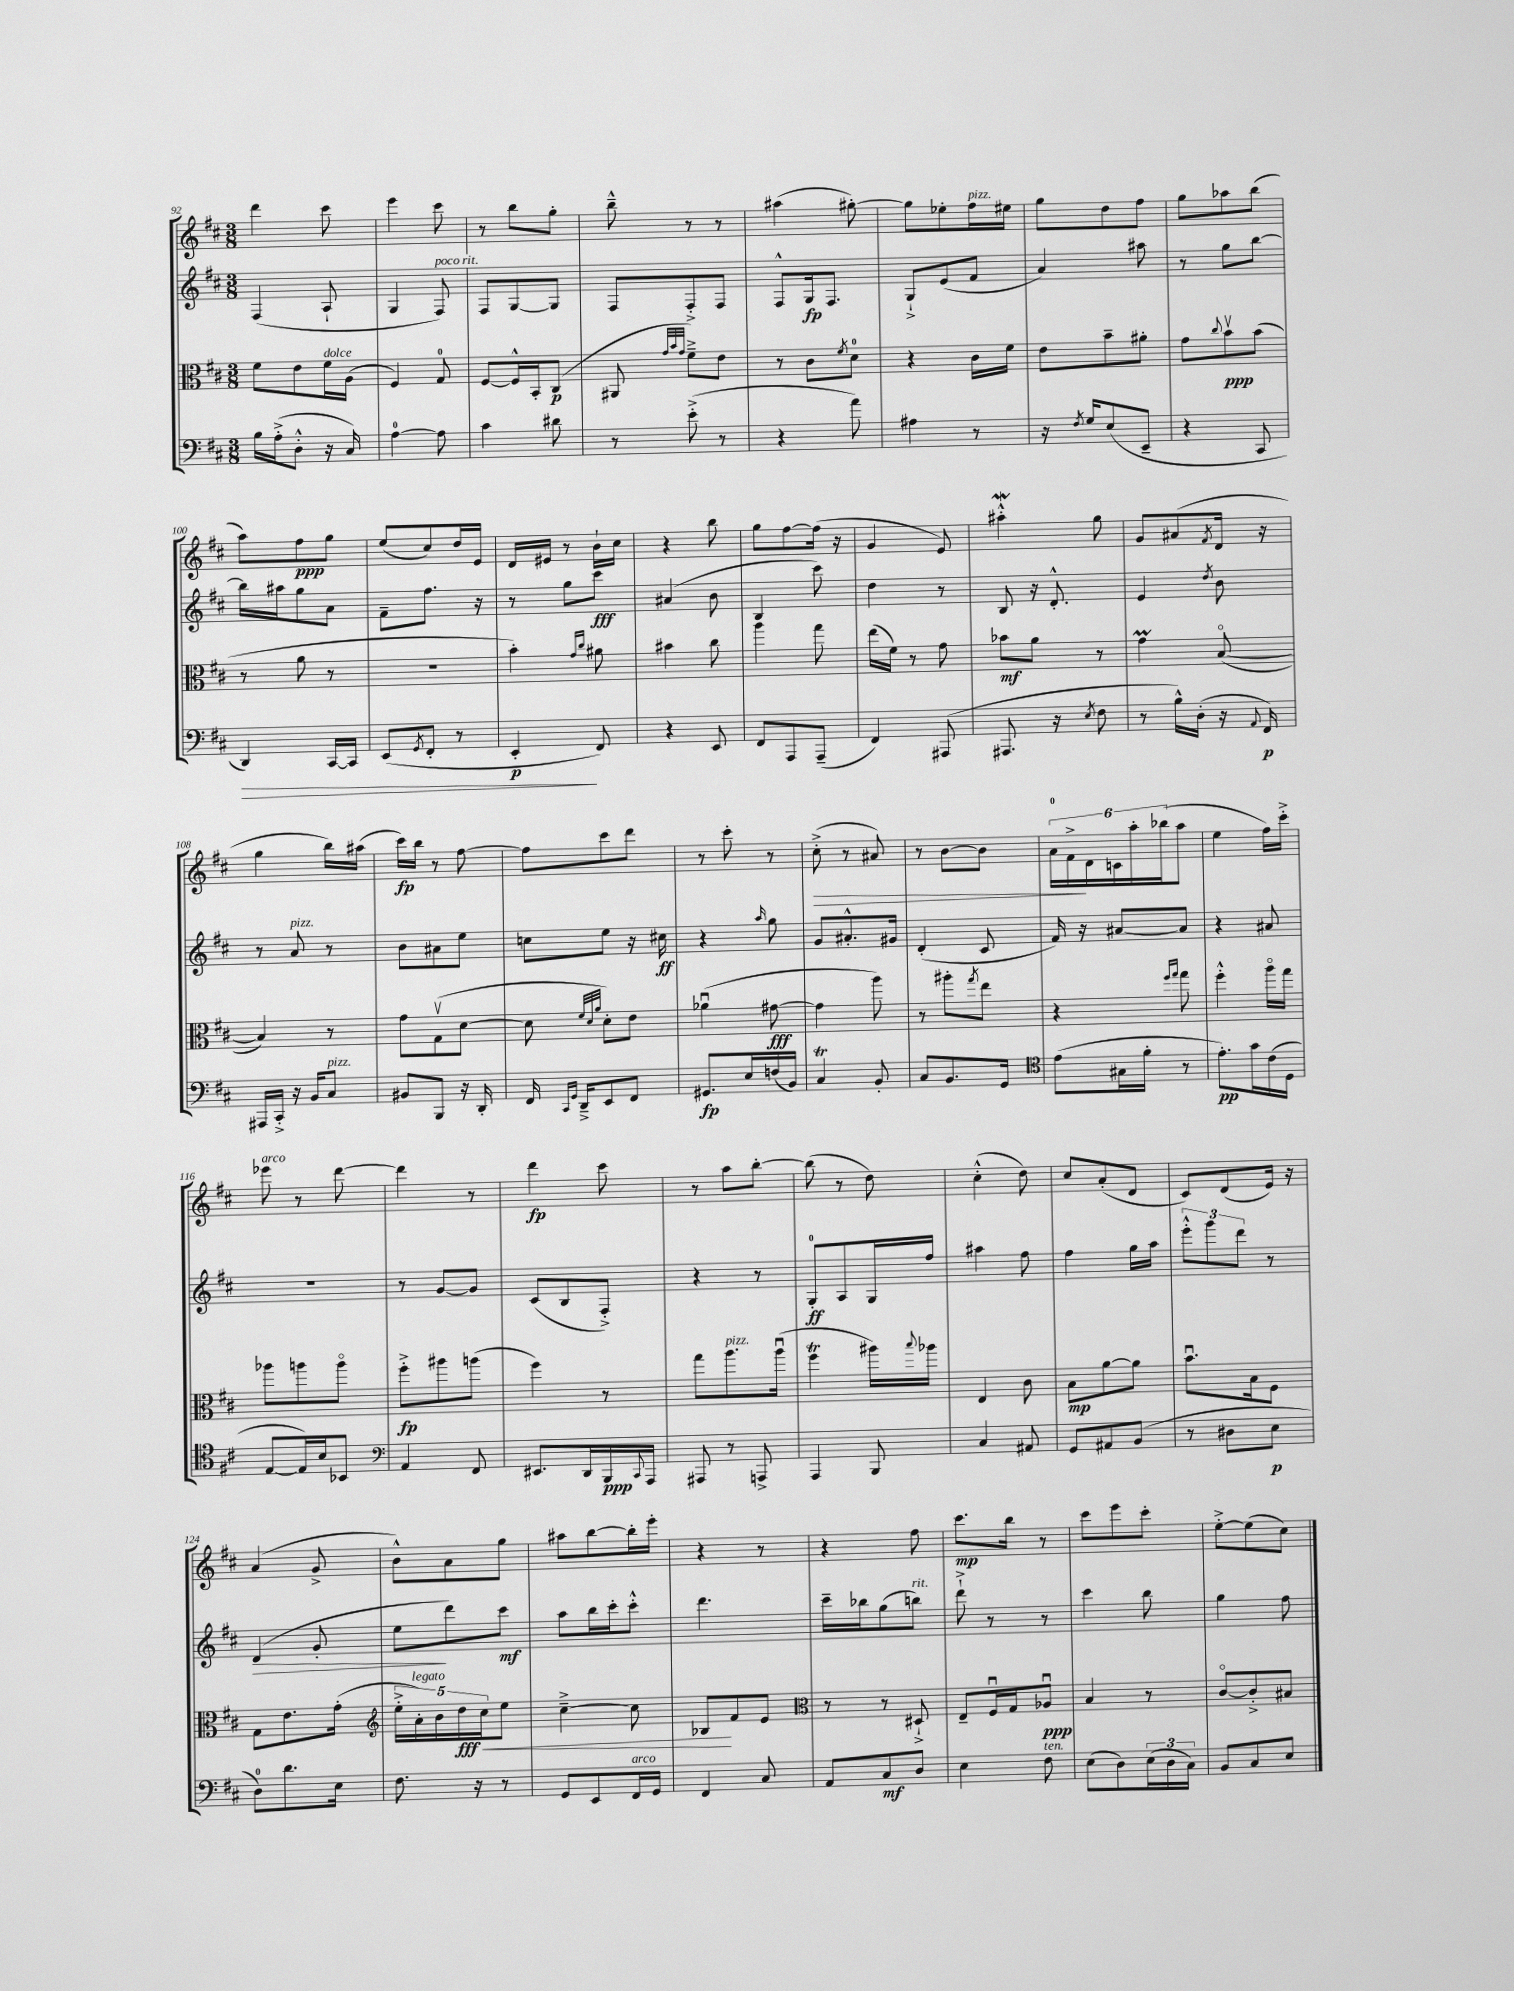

**kern	**kern	**kern	**kern
*staff4	*staff3	*staff2	*staff1
*clefF4	*clefC3	*clefG2	*clefG2
*k[f#c#]	*k[f#c#]	*k[f#c#]	*k[f#c#]
*M3/8	*M3/8	*M3/8	*M3/8
16B	8f#	(4F#	4ddd
(16A'^	.	.	.
8D'^^	8e	.	.
16r	16f#	8A`	8ccc#
16C#)	(16A	.	.
=	=	=	=
[4A	4F#)	4G	4eee
8A]	8G	8F#)	8ccc#
=	=	=	=
4c#	[8F#	8F#	8r
.	16F#^^]	[8G	8bb
.	16BB'	.	.
8d#	(8C#	8G]	8gg'
=	=	=	=
8r	8AA#	8F#	8bb~^^
.	32qqg	.	.
.	32qqb	.	.
.	32qqg	.	.
(8e'^	8f#~^)	8F#'^	8r
8r	8e	8F#	8r
=	=	=	=
4r	8r	8F#^^	(4aa#
.	8c#	16G	.
.	.	8.F#	.
.	8qf#	.	.
8a)	8d	.	[8gg#')
=	=	=	=
4A#	4r	8G`^	8gg#]
.	.	(8e	8ee-'
8r	16c#	8f#	16ff#
.	16f#	.	16ee#
=	=	=	=
16r	8e	4a)	8gg
8qF#	.	.	.
16G	.	.	.
(8E	8b~	.	8dd
8EE~	8a#'	8aa#	8ff#
=	=	=	=
4r	8g	8r	8gg
.	8qqcc#	.	.
.	8bv	8gg	8aa-
8CC#	(8b	[8bb	(8bb
=	=	=	=
4DD)	8r	16bb]	8aa)
.	.	16aa#	.
.	8a	8gg	8ff#
[16CC#	8r	8a	8gg
16CC#]	.	.	.
=	=	=	=
(8EE	4.r	8f#~	(8ee
8qGG	.	.	.
8FF#'	.	8.ff#	8cc#)
8r	.	.	16dd
.	.	16r	16e
=	=	=	=
4EE'	4b')	8r	16d
.	.	.	16e#
.	.	8gg	8r
.	16qqg	.	.
.	16qqcc#	.	.
8FF#)	8a#	8ccc#	16b`
.	.	.	16cc#
=	=	=	=
4r	4b#	(4a#	4r
8EE	8cc#	8b	8bb
=	=	=	=
8FF#	4aa	4B	8gg
8AAA	.	.	[8ff#
(8AAA~	8gg	8ccc#)	(16ff#]
.	.	.	16r
=	=	=	=
4FF#)	(16ee	4dd	4g
.	16f#)	.	.
.	8r	.	.
(8AAA#	8g	8r	8e)
=	=	=	=
8.AAA#	8b-	8B	4aa#'^^
.	8a	16r	.
16r	.	8.d'^^	.
8qE	.	.	.
8F#	8r	.	8gg
=	=	=	=
8r	4g	4e	8g
16B^^)	.	.	(8a#
(16D'	.	.	.
.	.	8qdd	8qf#
16r	([8Bo	8b	16d
8qqAA	.	.	.
16FF#)	.	.	16r
=	=	=	=
16AAA#	4B])	8r	4gg
16CC#'^	.	.	.
16r	.	8a	.
16BB	.	.	.
8C#	8r	8r	16bb)
.	.	.	(16aa#
=	=	=	=
8BB#	8g	8b	16ccc#)
.	.	.	16bb
8BBB	(8Gv	8a#	8r
16r	[8d	8ee	[8ff#
16DD'	.	.	.
=	=	=	=
16FF#	8d]	8cc	8ff#]
16qqCC#	.	.	.
16qqGG	.	.	.
16DD~^	.	.	.
.	32qqf#	.	.
.	32qqd	.	.
.	32qqa	.	.
8EE	8d')	8ee	8ccc#
8FF#	8e	16r	8ddd
.	.	16cc#	.
=	=	=	=
8.GG#	(4a-u	4r	8r
.	.	.	8ccc#'
16E	.	.	.
.	.	16qqaa	.
(16F	[8g#	8gg	8r
16BB)	.	.	.
=	=	=	=
4C#	4g#]	8g	(8cc#'^
.	.	8.a#'^^	8r
8BB'	8aa)	.	8a#)
.	.	16g#	.
=	=	=	=
8C#	8r	(4d'	8r
8.BB	8aa#'	.	[8b
.	8qgg	.	.
.	8ee	8c#	8b]
16GG	.	.	.
=	=	=	=
*clefC4	*	*	*
(8e	4r	16f#)	24a
.	.	.	24f#^
.	.	16r	.
.	.	.	24d
16G#	.	[8a#	24c
.	.	.	24aa'
16f#'	.	.	.
.	.	.	(24bb-
.	16qqff#	.	.
.	16qqgg	.	.
8r	8gg	8a#]	8aa
=	=	=	=
8.e')	4ff#'^^	4r	4ee
16g	.	.	.
(16c#	16aao	8a#	16ff#)
16D	16gg	.	16ccc#'^
=	=	=	=
[8E	8aa-	4.r	8eee-
16E])	8aa	.	8r
16B	.	.	.
8BB-	8aao	.	[8ddd
=	=	=	=
*clefF4	*	*	*
4AA	8ff#'^	8r	4ddd]
.	8aa#	[8g	.
8FF#	(8aa	8g]	8r
=	=	=	=
8.EE#	4ff#)	(8c#	4ddd
.	.	8B	.
16DD	.	.	.
16BBB	8r	8F#'^)	8ccc#
8qqCC#	.	.	.
16AAA	.	.	.
=	=	=	=
8AAA#	8gg	4r	8r
8r	8.aa	.	8aa
8AAA^	.	8r	[8bb'
.	(16aau	.	.
=	=	=	=
4AAA	4ff#	8G'	(8bb]
.	.	8A	8r
8BBB	16aa#)	16G	8dd)
.	8qqbb	.	.
.	16aa-	16ff#	.
=	=	=	=
4C#	4E	4aa#	(4cc#'^^
8AA#	8c#	8ff#	8dd)
=	=	=	=
8GG	8B	4ff#	8cc#
8AA#	[8a	.	(8a'
(8BB	8a]	16gg	8d
.	.	16aa	.
=	=	=	=
8r	8.bu	12eee'^^	8c#)
.	.	12ggg	.
8D#	.	.	(8d
.	.	12ddd	.
.	16B	.	.
8E	8F#	8r	16e)
.	.	.	16r
=	=	=	=
8D)	8G	(4d	(4a
8.d	8.e	.	.
.	.	8g'	8g^
16E	(16g'	.	.
=	=	=	=
*	*clefG2	*	*
8.F#	20ee'^	8ee	8b^^)
.	20a')	.	.
.	20b	.	.
.	.	8ddd)	8a
.	20dd	.	.
16r	.	.	.
.	20cc#	.	.
8r	8ee	8ccc#	8gg
=	=	=	=
8GG	[4cc#~^	8aa	8aa#
8EE	.	16bb	[8bb
.	.	16ccc#'	.
16FF#	8cc#]	8ccc#'^^	16bb']
16GG	.	.	16eee'
=	=	=	=
4FF#	8B-	4.ddd	4r
.	8f#	.	.
8C#	8e	.	8r
=	=	=	=
*	*clefC3	*	*
8AA	8r	16ccc#~	4r
.	.	16bb-	.
8C#	8r	(8gg	.
8D	8D#`^	8bb)	8ff#
=	=	=	=
4E	8E~	8ddd`^	8.ccc#
.	16F#u	8r	.
.	16G	.	16bb
8F#	8A-u	8r	8r
=	=	=	=
(8E	4B	4ccc#	8ccc#
8D)	.	.	8eee
(24E	8r	8bb	8ccc#'
24D	.	.	.
24C#)	.	.	.
=	=	=	=
8BB	[8c#o	4gg	[8ee'^
8C#	8c#'^]	.	(8ee]
8E	8B#	8ff#	8cc#)
==	==	==	==
*-	*-	*-	*-
